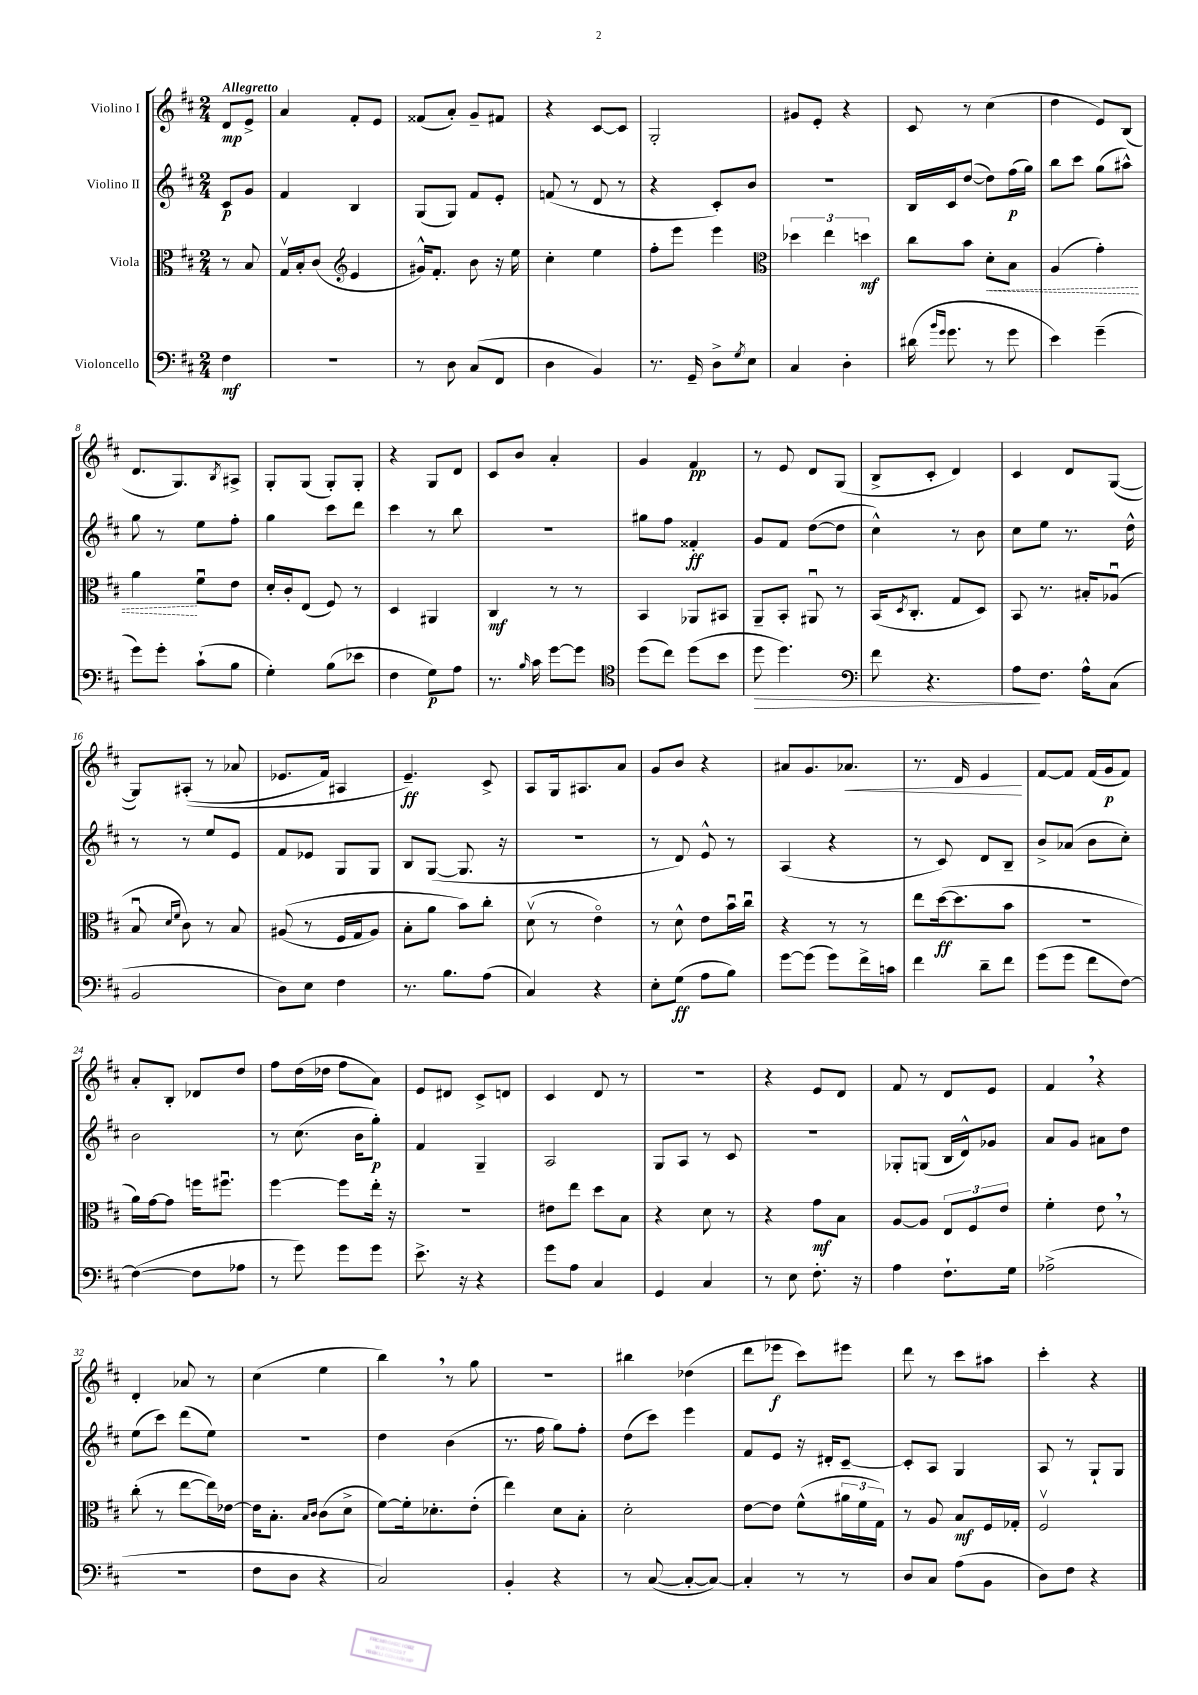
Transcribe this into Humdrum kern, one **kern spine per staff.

**kern	**kern	**kern	**kern
*staff4	*staff3	*staff2	*staff1
*clefF4	*clefC3	*clefG2	*clefG2
*k[f#c#]	*k[f#c#]	*k[f#c#]	*k[f#c#]
*M2/4	*M2/4	*M2/4	*M2/4
4F#	8r	8c#	8d
.	8B	8g	8e^
=	=	=	=
2r	16Gv	4f#	4a
.	16B'	.	.
.	(8c#	.	.
*	*clefG2	*	*
.	4e	4B	8f#'
.	.	.	8e
=	=	=	=
8r	16g#^^)	(8G	(8f##
.	8.f#'	.	.
8D	.	8G)	8a')
(8C#	8b	8f#	8g~
8FF#	16r	8e'	8f#
.	16ee	.	.
=	=	=	=
4D	4cc#'	(8f	4r
.	.	8r	.
4BB)	4ee	8d	[8c#
.	.	8r	8c#]
=	=	=	=
8.r	8ff#'	4r	2G'
.	8eee	.	.
16GG~	.	.	.
8D^	4eee	8c#')	.
8qG	.	.	.
8E	.	8b	.
=	=	=	=
*	*clefC3	*	*
4C#	6dd-	2r	8g#
.	.	.	8e'
.	6ee	.	.
4D'	.	.	4r
.	6dd	.	.
=	=	=	=
(16d#	8cc#	16B	8c#
16qqb	.	.	.
16qqg	.	.	.
8.g	.	16c#	.
.	8b	([8dd	8r
8r	8d'	8dd])	(4cc#
8g	8B	(16ff#	.
.	.	16gg)	.
=	=	=	=
4e)	(4A	8bb	4dd
.	.	8ccc#	.
(4g~	4g')	(8gg	8e)
.	.	8aa#^^)	(8B
=	=	=	=
8g)	4a	8gg	8.d
8g'	.	8r	.
.	.	.	8.G)
(8c#`	8f#u	8ee	.
.	.	.	8qB
8B	8e	8ff#'	8A#^
=	=	=	=
4G')	16d'	4gg	8G'
.	16c#'	.	.
.	(8E	.	(8G
(8B	8F#)	8ccc#	8G')
8e-	8r	8ddd	8G'
=	=	=	=
4F#	4D	4ccc#	4r
8G)	4AA#	8r	8G
8A	.	8bb	8d
=	=	=	=
8.r	4C#	2r	8c#
.	.	.	8b
16qqB	.	.	.
16c#	.	.	.
[8g	8r	.	4a'
8g]	8r	.	.
=	=	=	=
*clefC4	*	*	*
(8dd	4BB	8gg#	4g
8cc#)	.	8ff#	.
(8dd	8AA-	4f##'	4f#
8b	8BB#	.	.
=	=	=	=
8dd	8AA~	8g	8r
4.dd)	8BB'	8f#	8e
.	8AA#u	([8dd	8d
.	8r	8dd]	(8G
=	=	=	=
*clefF4	*	*	*
8f#	(16BB	4cc#^^)	8B^
.	8qD	.	.
.	8.C#'	.	.
4.r	.	.	8c#'
.	8G	8r	4d)
.	8D)	8b	.
=	=	=	=
8A	8BB	8cc#	4c#
8.F#	8.r	8ee	.
.	.	8.r	8d
16A^^	16B#'	.	.
(8C#	(8A-u	.	([8G
.	.	16dd^^	.
=	=	=	=
2BB	8Bu	8r	8G])
.	16qqd	.	.
.	16qqf#	.	.
.	8c#)	8r	&((8A#'
.	8r	8ee	8r
.	8B	8e	8a-
=	=	=	=
8D)	&((8A#	8f#	8.e-
8E	8r	8e-	.
.	.	.	16f#)
4F#	16F#	8G	4A#
.	16G	.	.
.	8A#)	8G	.
=	=	=	=
8.r	8B'	8B	4.e~&)
.	8a	([8G	.
8.B	.	.	.
.	8b&)	8.G]	.
(8A	8cc#'	.	8c#^
.	.	16r	.
=	=	=	=
4C#)	(8dv	2r	8A
.	8r	.	16G
.	.	.	8.A#
4r	4eo)	.	.
.	.	.	8a
=	=	=	=
8E'	8r	8r	8g
(8G	8d^^	8d)	8b
8A	8e	8e^^	4r
8B)	16bu	8r	.
.	16cc#u	.	.
=	=	=	=
[8g	4r	(4A	8a#
(8g]	.	.	8.g
8g)	8r	4r	.
.	.	.	8.a-
16f#^	8r	.	.
16c	.	.	.
=	=	=	=
4f#	8ee	8r	8.r
.	([16dd	8c#)	.
.	8.dd]	.	16d
8d~	.	8d	4e
8f#	8b	8B~	.
=	=	=	=
(8g	2r	8b^	[8f#
8g	.	(8a-	8f#]
8f#	.	8b	(16f#
.	.	.	16g
[8F#)	.	8cc#')	8f#)
=	=	=	=
(4F#_	16a)	2b	8a'
.	[16g	.	.
.	8g]	.	8B'
8F#]	16ff	.	8d-
.	8.ff#u	.	.
8A-	.	.	8dd
=	=	=	=
8r	[4ff#	8r	8ff#
8g)	.	(8.cc#	(16dd
.	.	.	16dd-
8g	8ff#]	.	8ff#
.	.	16b	.
8g	16ee'	8gg')	8a)
.	16r	.	.
=	=	=	=
8.e^	2r	4f#	8e
.	.	.	8d#
16r	.	.	.
4r	.	4G~	8c#^
.	.	.	8d
=	=	=	=
8g	8e#	2A	4c#
8A	8ee	.	.
4C#	8dd	.	8d
.	8B	.	8r
=	=	=	=
4GG	4r	8G	2r
.	.	8A	.
4C#	8d	8r	.
.	8r	8c#	.
=	=	=	=
8r	4r	2r	4r
8E	.	.	.
8.F#'	8g	.	8e
.	8B	.	8d
16r	.	.	.
=	=	=	=
4A	[8A	8G-'	8f#
.	8A]	(8G	8r
8.F#`	12E	16B	8d
.	.	16d^^)	.
.	12F#	.	.
.	.	8g-	8e
.	12e	.	.
16G	.	.	.
=	=	=	=
(2A-^	4f#'	8a	4f#
.	.	8g	.
.	8e	8a#	4r
.	8r	8dd	.
=	=	=	=
2r	(8cc#'	(8ee	4d'
.	8r	8ccc#)	.
.	[8ee	(8ddd	8a-
.	16ee])	8ee)	8r
.	[16e-	.	.
=	=	=	=
8F#	16e-]	2r	(4cc#
.	8.B'	.	.
8D	.	.	.
.	16qqB	.	.
.	16qqc#	.	.
4r	(8c#	.	4ee
.	8d^	.	.
=	=	=	=
2C#)	[8f#)	4dd	4bb)
.	16f#']	.	.
.	8.d-'	.	.
.	.	(4b	8r
.	(8e'	.	8gg
=	=	=	=
4BB'	4ee)	8.r	2r
.	.	16ff#	.
4r	8d	8gg)	.
.	8B'	8ff#'	.
=	=	=	=
8r	2d'	(8dd	4bb#
([8C#	.	8ccc#)	.
8C#'_	.	4eee	(4dd-
8C#_)	.	.	.
=	=	=	=
4C#']	[8e	8f#	8ddd
.	8e]	8e	8eee-
8r	(8f#^^	16r	8ccc#)
.	.	16d#'	.
8r	24a#	[8c#~	8eee#
.	24f#	.	.
.	24G)	.	.
=	=	=	=
8D	8r	8c#']	8ddd
8C#	8A	8A	8r
(8A	8B	4G	8ccc#
8BB	16F#	.	8aa#
.	16G-'	.	.
=	=	=	=
8D)	2F#v	8A	4ccc#'
8F#	.	8r	.
4r	.	8G`	4r
.	.	8G	.
==	==	==	==
*-	*-	*-	*-
